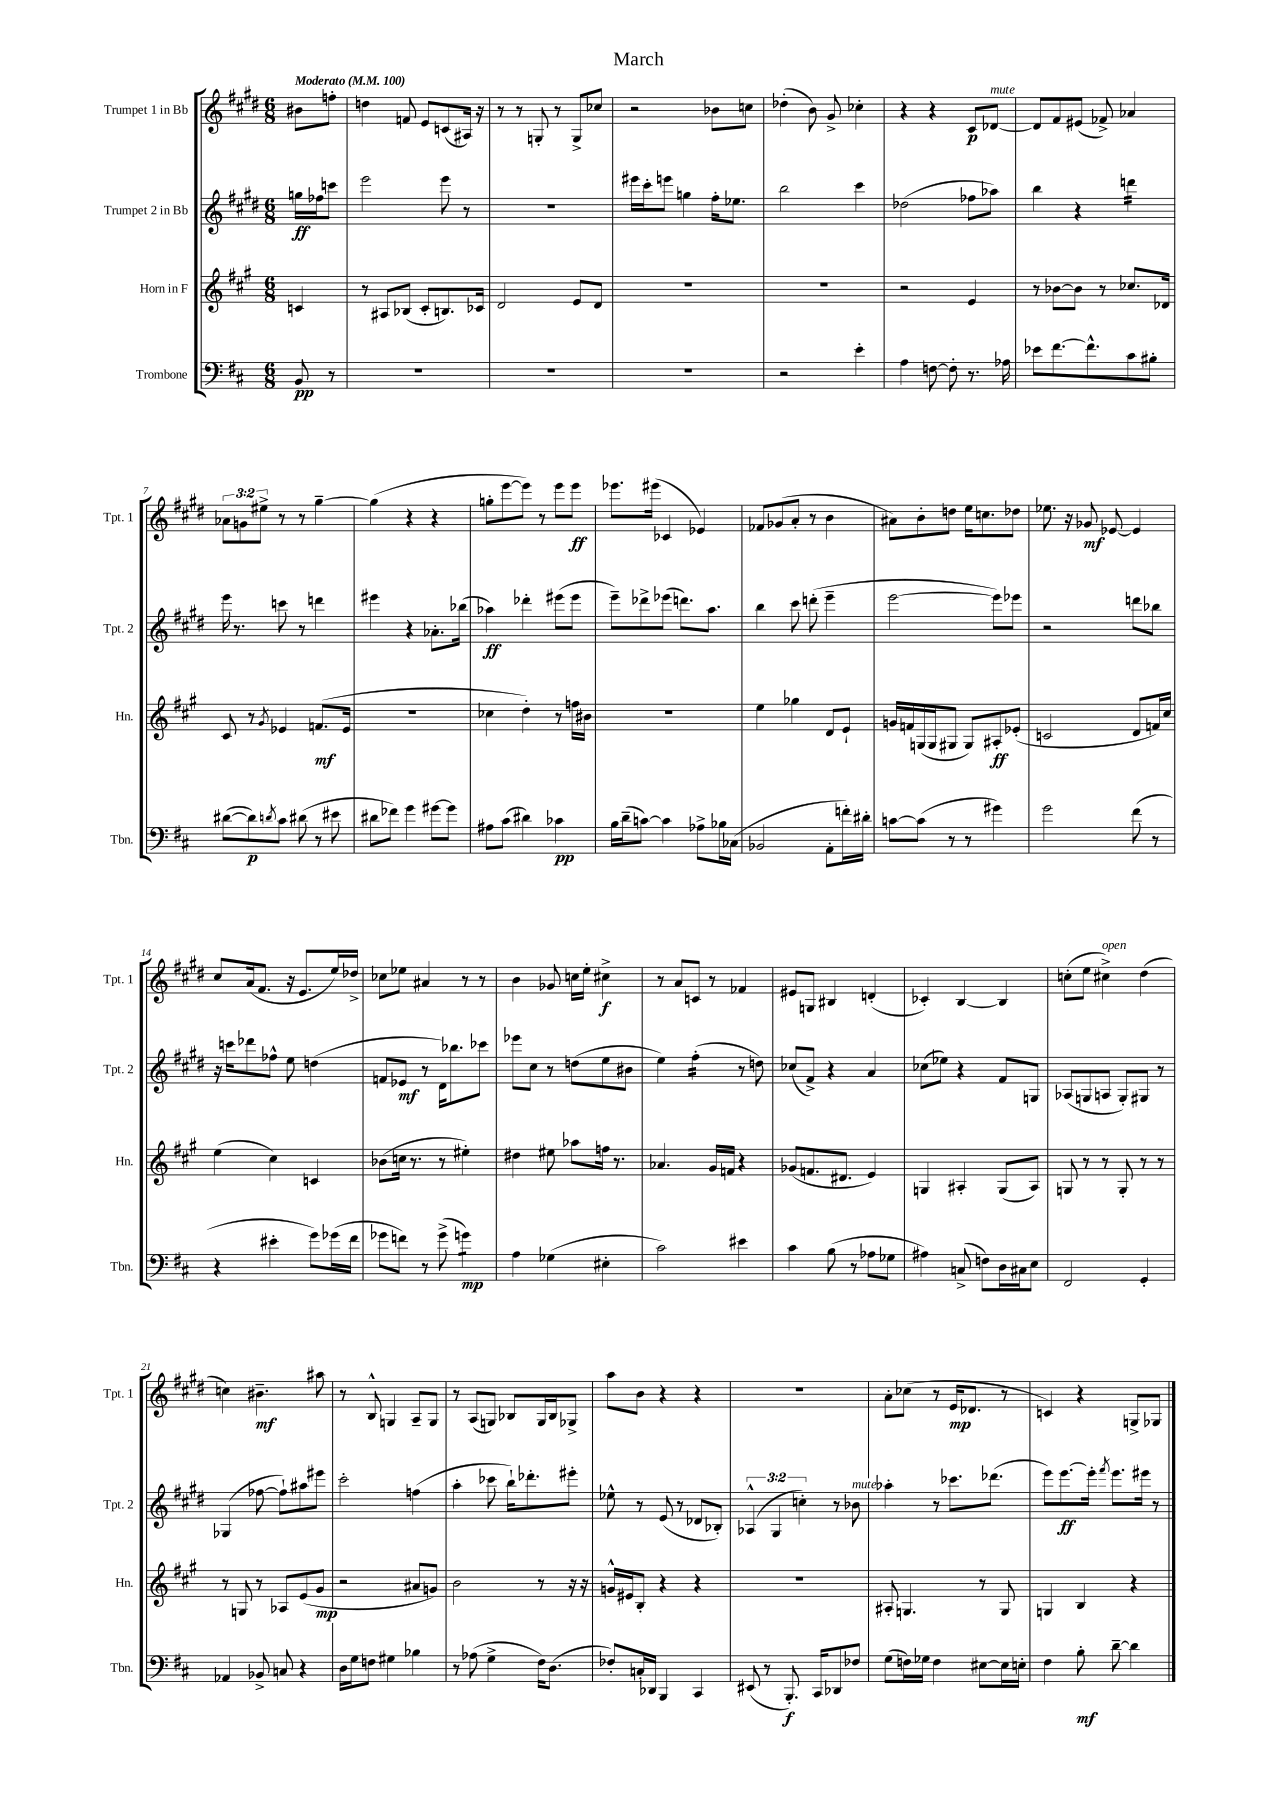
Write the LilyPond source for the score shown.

\header { title = "March" }
<<
\new StaffGroup <<
\new Staff = "s0" \with { instrumentName = "Trumpet 1 in Bb" shortInstrumentName = "Tpt. 1" } {
    \clef treble \key e \major \numericTimeSignature \time 6/8 \override Staff.TupletNumber.text = #tuplet-number::calc-fraction-text \partial 4 \tempo "Moderato" 4 = 100
    bis'8 f''8-. |
    d''4 f'8 e'8 c'8( ais16) r16 |
    r8 r8 g8-. r8 g8-> ces''8 |
    r2 bes'8 c''8 |
    des''4-.( b'8) gis'8-> ces''4-. |
    r4 r4 cis'8\p des'8~^\markup { \italic "mute" } |
    des'8 fis'8 eis'8( fes'8->) aes'4 |
    \tuplet 3/2 { aes'8 g'8 eis''8-> } r8 r8 gis''4~-- |
    gis''4( r4 r4 |
    g''8-. e'''8~ e'''8) r8 e'''8 e'''8\ff |
    ees'''8. eis'''16( ces'4 ees'4) |
    fes'8 ges'8( a'8-. r8 b'4 |
    ais'8) b'8-. d''8 e''16 c''8. des''8 |
    ees''8. r16 ges'8\mf ees'8~ ees'4 |
    cis''8 a'16( fis'8. r16 e'8. e''16) des''16-> |
    ces''8 ees''8 ais'4 r8 r8 |
    b'4 ges'8 c''16 e''16-. cis''4->\f |
    r8 a'8 c'8 r8 fes'4 |
    eis'8 g8 bis4 d'4-.( |
    ces'4-.) b4~ b4 |
    c''8-.( e''8 cis''4->^\markup { \italic "open" }) dis''4( |
    c''4) bis'4.--\mf ais''8 |
    r8 b8-^ g4 a8-- g8 |
    r8 a8( g8) bes8 g16 bes16 ges8-> |
    a''8 b'8 r4 r4 |
    R2. |
    a'8-. ces''8( r8 e'16\mp des'8. r8 |
    c'4) r4 g8-> ges8 \bar "|." |
}
\new Staff = "s1" \with { instrumentName = "Trumpet 2 in Bb" shortInstrumentName = "Tpt. 2" } {
    \clef treble \key e \major \numericTimeSignature \time 6/8 \override Staff.TupletNumber.text = #tuplet-number::calc-fraction-text \partial 4
    g''16\ff fes''16 c'''8 |
    e'''2 e'''8 r8 |
    R2. |
    eis'''16 cis'''16-. e'''8 g''4 fis''16-. ees''8. |
    b''2 cis'''4 |
    des''2( fes''8 aes''8) |
    b''4 r4 d'''4:16 |
    e'''16 r8. c'''8 r8 d'''4 |
    eis'''4 r4 aes'8.-. bes''16( |
    aes''4\ff) des'''4-. eis'''8( eis'''8 |
    e'''8--) des'''8-> ees'''8( d'''8.) a''8. |
    b''4 cis'''8 d'''8-.( e'''4-- |
    e'''2~ e'''8) ees'''8 |
    r2 d'''8 bes''8 |
    r16 c'''16 des'''8 fes''8-^ e''8 d''4( |
    f'8 ees'8\mf r8 dis'16) bes''8. ces'''8 |
    ees'''8 cis''8 r8 d''8( e''8 bis'8 |
    e''4) fis''4:16-.( r8 d''8) |
    ces''8( fis'8->) r4 a'4 |
    ces''8( ees''8) r4 fis'8 g8 |
    aes8( g8 a8 g8-.) gis8 r8 |
    ges4( fes''8~ fes''8-!) ais''8 eis'''8 |
    cis'''2-. f''4( |
    a''4-. ces'''8 b''16-!) des'''8.-. eis'''8-. |
    ees''8-^ r8 e'8( r8 des'8 bes8-.) |
    \tuplet 3/2 { aes4-^( gis4 c''4-.) } r8 bes'8^\markup { \italic "mute" } |
    aes''4-. r8 ces'''8. des'''8.( |
    e'''8) e'''8.~\ff e'''16-. \acciaccatura { fis'''8 } e'''8. eis'''16 r8 \bar "|." |
}
\new Staff = "s2" \with { instrumentName = "Horn in F" shortInstrumentName = "Hn." } {
    \clef treble \key a \major \numericTimeSignature \time 6/8 \partial 4
    c'4 |
    r8 ais8 bes8( cis'8-. b8.) ces'16 |
    d'2 e'8 d'8 |
    R2. |
    R2. |
    r2 e'4 |
    r8 bes'8~ bes'8 r8 ces''8. des'16 |
    cis'8 r8 \acciaccatura { gis'8 } ees'4 f'8.\mf( ees'16 |
    R2. |
    ces''4 d''4-.) r8 f''16 bis'16 |
    R2. |
    e''4 ges''4 d'8 e'8-! |
    g'16 f'16 g16( g16 gis8 gis8) ais8-.\ff ees'8-.( |
    c'2 d'8 f'16) cis''16 |
    e''4( cis''4) c'4 |
    bes'8( c''16 r8. r8 eis''4-.) |
    dis''4 eis''8 aes''8 f''16 r8. |
    aes'4. gis'16 f'16 r4 |
    ges'8( f'8. dis'8. e'4) |
    g4 ais4-. g8( ais8) |
    g8 r8 r8 g8-. r8 r8 |
    r8 g8 r8 aes8 e'8( gis'8\mp |
    r2 ais'8 g'8) |
    b'2 r8 r16 r16 |
    g'16-^ eis'16 b8-. r4 r4 |
    R2. |
    ais8-. g4. r8 g8 |
    g4 b4 r4 \bar "|." |
}
\new Staff = "s3" \with { instrumentName = "Trombone" shortInstrumentName = "Tbn." } {
    \clef bass \key d \major \numericTimeSignature \time 6/8 \partial 4
    b,8\pp r8 |
    R2. |
    R2. |
    R2. |
    r2 e'4-. |
    a4 f8~ f8-. r8. aes16 |
    ees'8 fis'8.~ fis'8.-^ cis'8 bis8-. |
    dis'8~( dis'8\p) \acciaccatura { d'8 } cis'8 dis'8( r8 eis'8 |
    dis'8 fes'8) g'4 gis'8~ gis'8 |
    ais8 cis'8( dis'4) ces'4\pp |
    b16 d'16--( c'8~) c'4 aes8-> bes16 ces16( |
    bes,2 a,8-. f'16-.) dis'16-. |
    c'8~ c'8( r8 r8 gis'4) |
    g'2 fis'8( r8 |
    r4 eis'4-. g'8) ges'16( fis'16 |
    ges'8 f'8) r8 ges'8->( g'4:8\mp) |
    a4 ges4( eis4-. |
    cis'2) eis'4 |
    cis'4 b8( r8 aes8 ges8 |
    ais4) c8->( f8) d16 cis16 e8 |
    fis,2 g,4-. |
    aes,4 bes,8-> c8 r4 |
    d16 g16 f8 gis4 bes4 |
    r8 aes8( g4-> fis16) d8.( |
    fes8-.) c16-. des,16 b,,4 cis,4 |
    eis,8( r8 b,,8.-.\f) cis,16 des,8 fes8 |
    g8( f16) ges16 f4 eis8~ eis16 e16-. |
    fis4 b8-.\mf d'8~-- d'4 \bar "|." |
}
>>
>>
